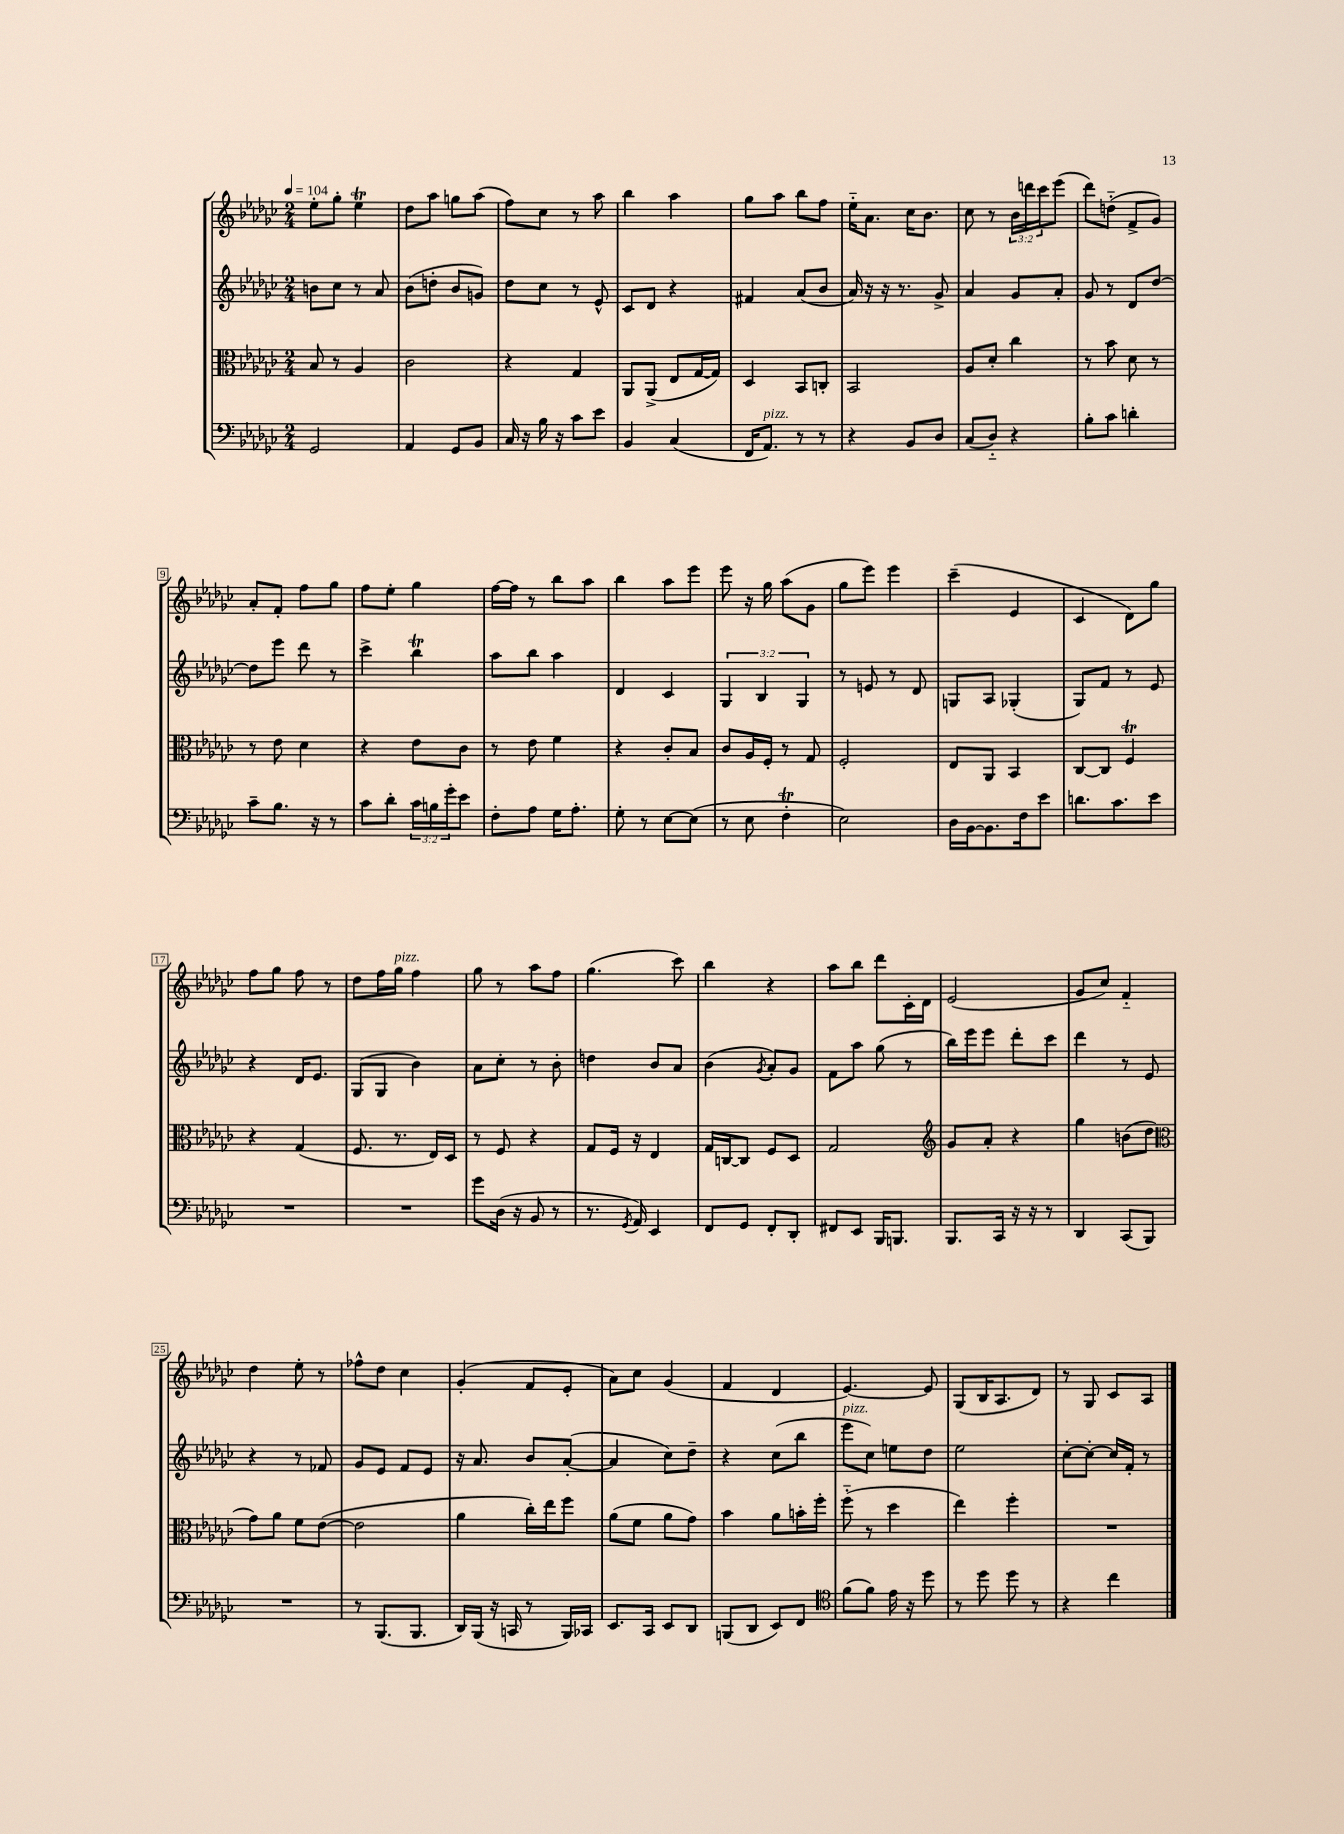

**kern	**kern	**kern	**kern
*part4	*part3	*part2	*part1
*staff4	*staff3	*staff2	*staff1
*clefF4	*clefC3	*clefG2	*clefG2
*k[b-e-a-d-g-c-]	*k[b-e-a-d-g-c-]	*k[b-e-a-d-g-c-]	*k[b-e-a-d-g-c-]
*M2/4	*M2/4	*M2/4	*M2/4
*MM104	*MM104	*MM104	*MM104
=1	=1	=1	=1
2GG-/	8B-/	8bn\L	8ee-'\L
.	8r	8cc-\J	8gg-'\J
.	4A-/	8r	4ee-T\
.	.	8a-/	.
=2	=2	=2	=2
4AA-/	2c-\	(8b-\L	8dd-\L
.	.	8ddn'\J	8aa-\J
8GG-/L	.	8b-/L	8ggn\L
8BB-/J	.	8gn/J)	(8aa-\J
=3	=3	=3	=3
16C-/	4r	8dd-\L	8ff\L)
16r	.	.	.
16B-\	.	8cc-\J	8cc-\J
16r	.	.	.
8c-\L	4G-/	8r	8r
8e-\J	.	8e-^^/	8aa-\
=4	=4	=4	=4
4BB-/	8AA-/L	8c-/L	4bb-\
.	(8AA-^/J	8d-/J	.
(4C-/	8E-/L	4r	4aa-\
.	[16G-/L	.	.
.	16G-/JJ])	.	.
=5	=5	=5	=5
16FF/KL	4D-/	4f#X/	8gg-\L
!LO:TX:a:i:t=pizz.	!	!	!
8.AA-/J)	.	.	.
.	.	.	8aa-\J
8r	8BB-/L	(8a-/L	8bb-\L
8r	8Cn'/J	8b-/J	8ff\J
=6	=6	=6	=6
4r	2BB-/	16a-/)	16ee-\KL
.	.	16r	8.a-\J
.	.	16r	.
.	.	8.r	.
8BB-/L	.	.	16cc-\KL
.	.	.	8.b-\J
8D-/J	.	8g-^/	.
=7	=7	=7	=7
(8C-/L	8A-/L	4a-/	8cc-\
8D-/J)	8d-'/J	.	8r
4r	4cc-\	8g-/L	24b-\LL
.	.	.	24dddn\
.	.	.	24ccc-\J
.	.	8a-'/J	(8eee-\J
=8	=8	=8	=8
8B-'\L	8r	8g-/	8ddd-\L)
8c-\J	8b-\	8r	(8ddn\J
4dn'\	8d-\	8d-/L	8f^/L
.	8r	[8dd-/J	8g-/J)
!!LO:LB:g=z
=9	=9	=9	=9
8c-~\L	8r	8dd-\L]	8a-'/L
8.B-\J	8e-\	8eee-\J	8f'/J
.	4d-\	8ddd-\	8ff\L
16r	.	.	.
8r	.	8r	8gg-\J
=10	=10	=10	=10
8c-\L	4r	4ccc-^\	8ff\L
8d-'\J	.	.	8ee-'\J
24c-\LL	8e-\L	4bb-t\	4gg-\
24Bn\	.	.	.
24g-'\J	.	.	.
8e-\J	8c-\J	.	.
=11	=11	=11	=11
8F'\L	8r	8aa-\L	[16ff\LL
.	.	.	16ff\JJ]
8A-\J	8e-\	8bb-\J	8r
16G-\KL	4f\	4aa-\	8bb-\L
8.A-'\J	.	.	.
.	.	.	8aa-\J
=12	=12	=12	=12
8G-'\	4r	4d-/	4bb-\
8r	.	.	.
[8E-\L	8c-'/L	4c-/	8aa-\L
(8E-\J]	8B-/J	.	8eee-\J
=13	=13	=13	=13
8r	8c-/L	6G-/	8eee-\
8E-\	16A-/L	.	16r
.	.	6B-/	.
.	16F'/JJ	.	16gg-\
4Ft'\	8r	.	(8aa-\L
.	.	6G-/	.
.	8G-/	.	8g-\J
=14	=14	=14	=14
2E-\)	2F'/	8r	8gg-\L
.	.	8en/	8eee-\J)
.	.	8r	4eee-\
.	.	8d-/	.
=15	=15	=15	=15
16D-\LL	8E-/L	8Gn/L	(4ccc-~\
[16BB-\J	.	.	.
8.BB-\]	8AA-/J	8A-/J	.
.	4BB-/	(4G-X'/	4e-/
16F\k	.	.	.
8e-\J	.	.	.
=16	=16	=16	=16
8.dn\L	[8C-/L	8G-/L)	4c-/
.	8C-/J]	8f/J	.
8.c-\	.	.	.
.	4Ft/	8r	8d-\L)
8e-\J	.	8e-/	8gg-\J
!!LO:LB:g=z
=17	=17	=17	=17
2r	4r	4r	8ff\L
.	.	.	8gg-\J
.	(4G-/	16d-/KL	8ff\
.	.	8.e-/J	.
.	.	.	8r
=18	=18	=18	=18
2r	8.F/	(8G-/L	8dd-\L
.	.	8G-/J	16ff\L
!	!	!	!LO:TX:a:i:t=pizz.
.	8.r	.	16gg-\JJ
.	.	4b-\)	4ff\
.	16E-/LL)	.	.
.	16D-/JJ	.	.
=19	=19	=19	=19
8g-\L	8r	8a-\L	8gg-\
(16D-\Jk	8F/	8cc-'\J	8r
16r	.	.	.
8BB-/	4r	8r	8aa-\L
8r	.	8b-'\	8ff\J
=20	=20	=20	=20
8.r	8G-/L	4ddn\	(4.gg-\
.	16F/Jk	.	.
8qGG-/	.	.	.
16AA-/)	16r	.	.
4EE-/	4E-/	8b-/L	.
.	.	8a-/J	8ccc-\)
=21	=21	=21	=21
8FF/L	16G-/LL	(4b-\	4bb-\
.	[16Cn/J	.	.
8GG-/J	8C/J]	.	.
.	.	8qg-/	.
8FF'/L	8F/L	8a-'/L)	4r
8DD-'/J	8D-/J	8g-/J	.
=22	=22	=22	=22
8FF#X/L	2G-/	8f\L	8aa-\L
8EE-/J	.	8aa-\J	8bb-\J
16BBB-/KL	.	(8gg-\	8ddd-\L
8.BBBn/J	.	.	.
.	.	8r	16c-'\L
.	.	.	16d-\JJ
=23	=23	=23	=23
*	*clefG2	*	*
8.BBB-/L	8g-/L	16bb-\LL)	(2e-/
.	.	16eee-\J	.
.	8a-'/J	8eee-\J	.
16CC-/Jk	.	.	.
16r	4r	8ddd-'\L	.
16r	.	.	.
8r	.	8ccc-\J	.
=24	=24	=24	=24
4DD-/	4gg-\	4ddd-\	8g-/L
.	.	.	8cc-/J)
(8CC-/L	(8bn\L	8r	4f/
8BBB-/J)	8dd-\J	8e-/	.
!!LO:LB:g=z
=25	=25	=25	=25
*	*clefC3	*	*
2r	8g-\L)	4r	4dd-\
.	8a-\J	.	.
.	8f\L	8r	8ee-'\
.	([8e-\J	8f-X/	8r
=26	=26	=26	=26
8r	2e-\]	8g-/L	8ff-X^^\L
(8.BBB-/L	.	8e-/J	8dd-\J
.	.	8f/L	4cc-\
8.BBB-/J	.	.	.
.	.	8e-/J	.
=27	=27	=27	=27
16DD-/LL)	4a-\	16r	(4g-'/
(16BBB-/JJ	.	8.a-/	.
16r	.	.	.
16CCn/	.	.	.
8r	16cc-'\LL)	8b-/L	8f/L
.	16ee-\J	.	.
16BBB-/LL)	8ff\J	([8a-'/J	8e-'/J
16CC-X/JJ	.	.	.
=28	=28	=28	=28
8.EE-/L	(8a-\L	4a-/]	8a-\L)
.	8f\J	.	8cc-\J
16CC-/Jk	.	.	.
8EE-/L	8a-\L	8cc-\L)	(4g-/
8DD-/J	8g-\J)	8dd-~\J	.
=29	=29	=29	=29
(8BBBn/L	4b-\	4r	4f/
8DD-/J	.	.	.
8EE-/L)	8a-\L	(8cc-\L	4d-/
8FF/J	16bn'\L	8bb-\J	.
.	16ff'\JJ	.	.
=30	=30	=30	=30
*clefC4	*	*	*
!	!	!LO:TX:a:i:t=pizz.	!
(8f\L	(8ff\	8eee-\L	[4.e-/)
8f\J)	8r	8cc-\J)	.
16e-\	4dd-\	8een\L	.
16r	.	.	.
8dd-\	.	8dd-\J	8e-/]
=31	=31	=31	=31
8r	4ee-\)	2ee-\	(8G-/L
8dd-\	.	.	16B-/K
.	.	.	8.A-/
8dd-\	4ff'\	.	.
8r	.	.	8d-/J)
=32	=32	=32	=32
4r	2r	[8cc-'\L	8r
.	.	8cc-'\J_	8G-/
4cc-\	.	16cc-/LL]	8c-/L
.	.	16f'/JJ	.
.	.	8r	8A-/J
==	==	==	==
*-	*-	*-	*-
